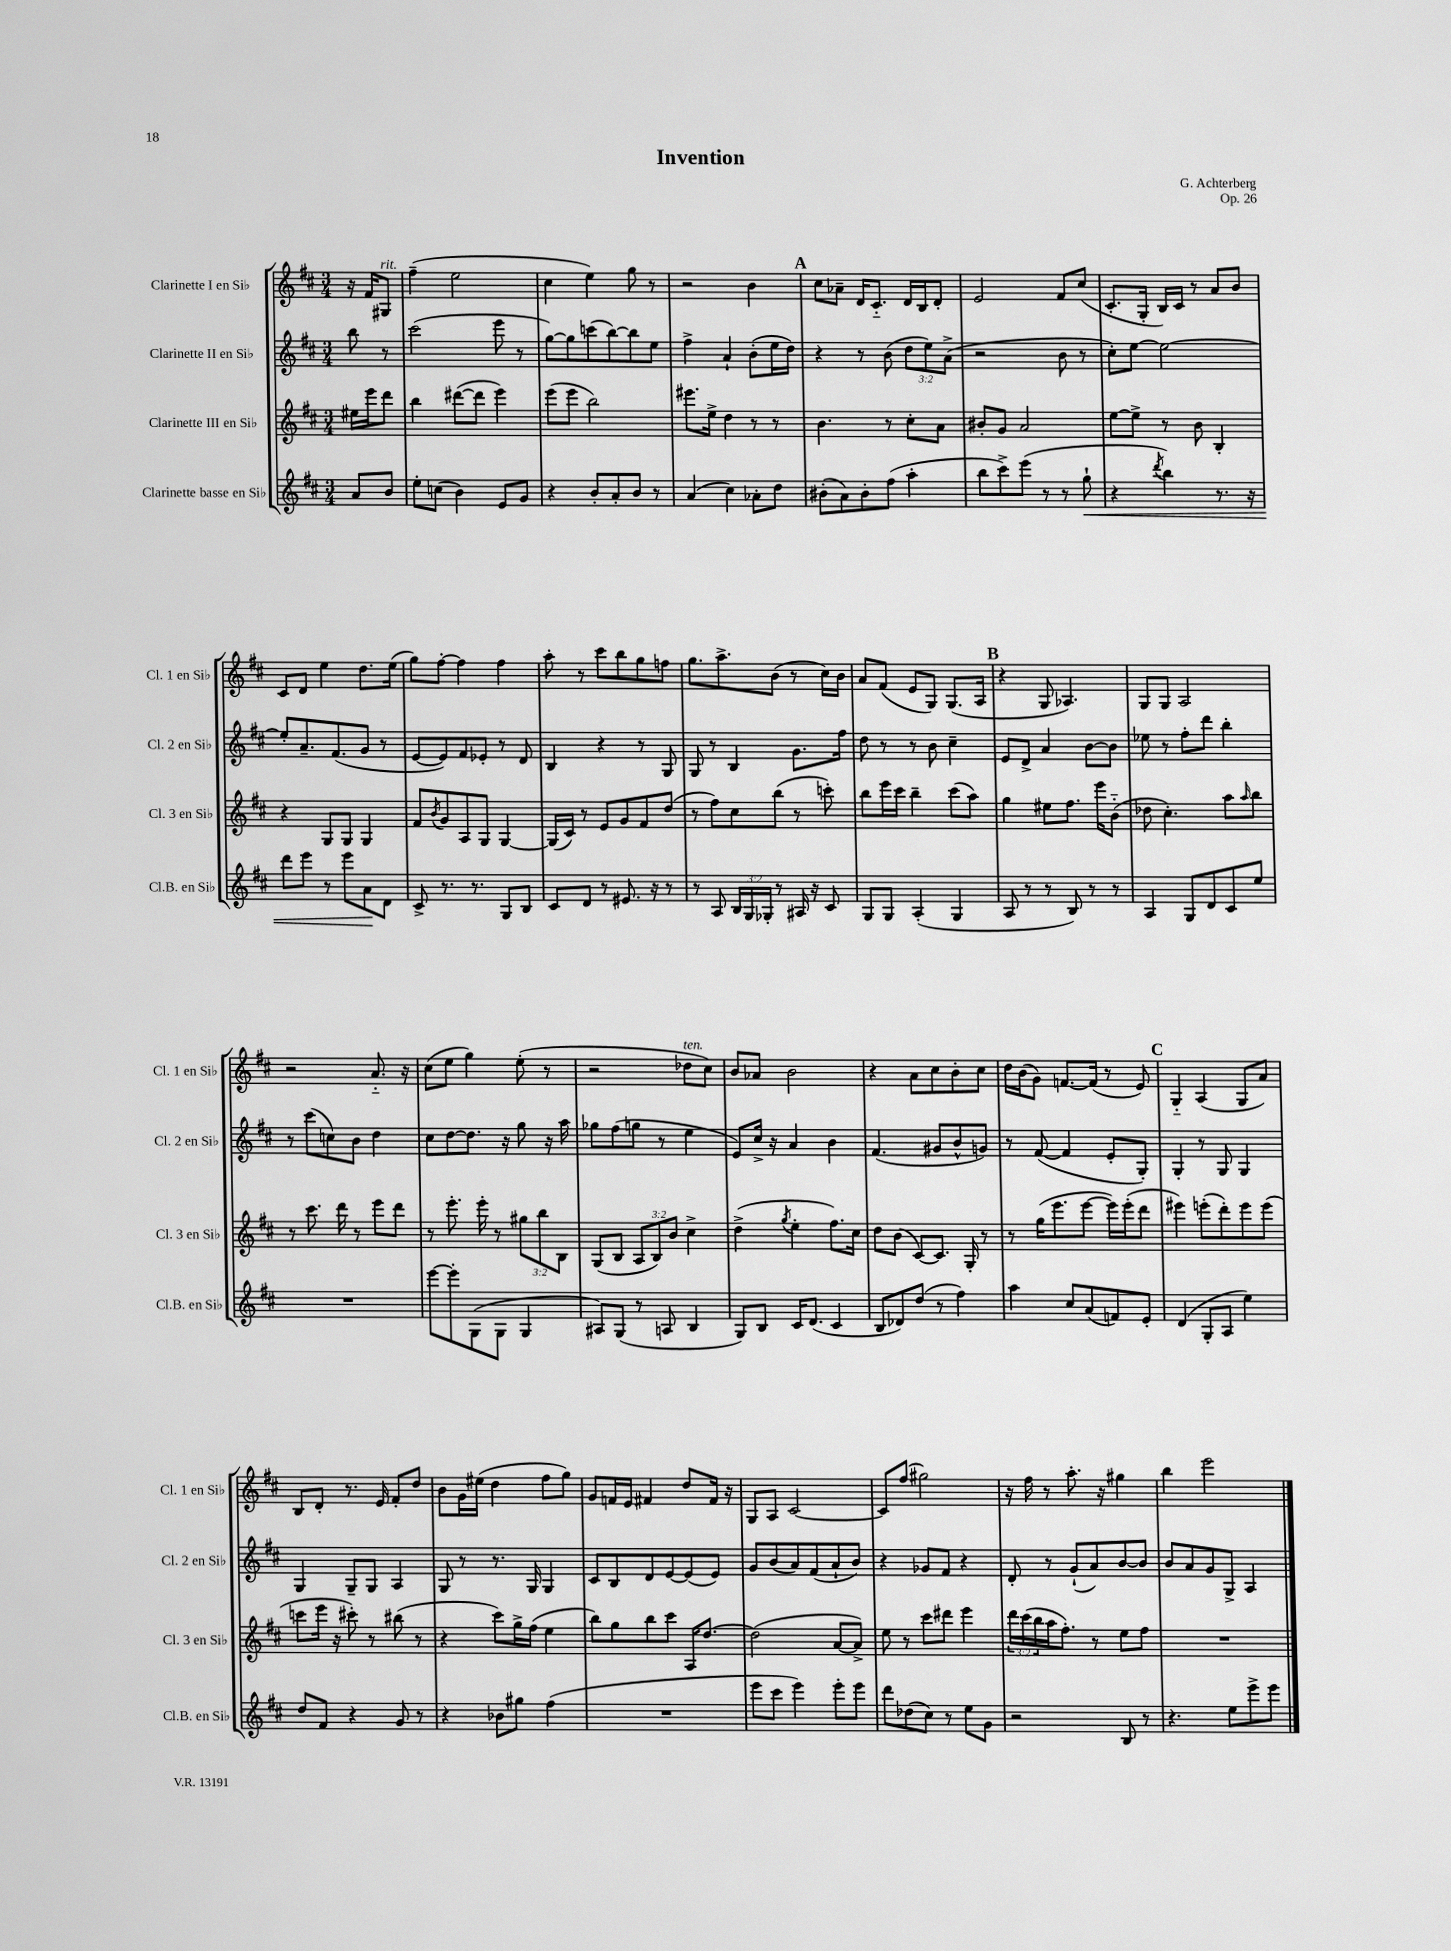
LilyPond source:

\header { title = "Invention" composer = "G. Achterberg" opus = "Op. 26" }
<<
\new StaffGroup <<
\new Staff = "s0" \with { instrumentName = "Clarinette I en Sib" shortInstrumentName = "Cl. 1 en Sib" } {
    \clef treble \key d \major \numericTimeSignature \time 3/4 \partial 4
    r16 fis'16 gis8^\markup { \italic "rit." } |
    fis''4--( e''2 |
    cis''4 e''4) g''8 r8 |
    r2 b'4 |
    \mark \markup { \bold "A" } cis''8 aes'8-- d'16 cis'8.-_ d'16 b16 d'8-. |
    e'2 fis'8 cis''8( |
    cis'8.-. g16-. b16) cis'16 r8 a'8 b'8 |
    cis'8 d'8 e''4 d''8. e''16( |
    g''8) fis''8~-. fis''4 fis''4 |
    a''8-. r8 cis'''8 b''8 g''8 f''8 |
    g''8. a''8.-> b'8( r8 cis''16) b'16 |
    a'8 fis'8( e'8 g8) g8.( a16 |
    \mark \markup { \bold "B" } r4 g8 aes4.) |
    g8 g8 a2 |
    r2 a'8.-_ r16 |
    cis''8( e''8 g''4) e''8-.( r8 |
    r2 des''8^\markup { \italic "ten." } cis''8) |
    b'8 aes'8 b'2 |
    r4 a'8 cis''8 b'8-. cis''8 |
    d''16 b'16( g'8) f'8.~ f'16( r8 e'8) |
    \mark \markup { \bold "C" } g4-_ a4( g8 a'8) |
    b8 d'8-. r8. e'16 fis'8-. d''8 |
    b'8 g'16 eis''16( d''4 fis''8 g''8) |
    g'8 f'16 e'16 fis'4 d''8 fis'16 r16 |
    g8 a8 cis'2~ |
    cis'8 fis''8( gis''2) |
    r16 fis''16 r8 a''8.-. r16 gis''4 |
    b''4 e'''2 \bar "|." |
}
\new Staff = "s1" \with { instrumentName = "Clarinette II en Sib" shortInstrumentName = "Cl. 2 en Sib" } {
    \clef treble \key d \major \numericTimeSignature \time 3/4 \override Staff.TupletNumber.text = #tuplet-number::calc-fraction-text \partial 4
    b''8 r8 |
    cis'''2( e'''8 r8 |
    g''8~) g''8 c'''8( b''8~) b''8 e''8 |
    fis''4-> a'4-! b'8-.( e''16 d''16) |
    \mark \markup { \bold "A" } r4 r8 b'8( \tuplet 3/2 { d''8 e''8) a'8->( } |
    r2 b'8 r8 |
    cis''8-.) e''8~ e''2~ |
    e''8-. a'8.-- fis'8.( g'8 r8 |
    e'8~ e'8) fis'8 ees'8-. r8 d'8 |
    b4 r4 r8 g8 |
    g8 r8 b4 g'8. fis''16 |
    d''8 r8 r8 b'8 cis''4-- |
    \mark \markup { \bold "B" } e'8 d'8-> a'4 b'8~ b'8 |
    ees''8 r8 fis''8-. d'''8 b''4-. |
    r8 cis'''8( c''8) b'8 d''4 |
    cis''8 d''8~ d''8. r16 g''8 r16 a''16 |
    ges''8 fis''8( g''8 r8 e''4 |
    e'8) cis''16-> r16 a'4 b'4 |
    fis'4.( gis'8 b'8-^ g'8) |
    r8 fis'8~( fis'4 e'8-. g8-.) |
    \mark \markup { \bold "C" } g4-. r8 g8 g4 |
    g4 g8-- g8 a4 |
    g8 r8 r8. g16 g4 |
    cis'8 b8 d'8 e'8~ e'8( e'8) |
    g'8 b'8( a'8) fis'8( a'8-! b'8) |
    r4 ges'8 fis'8 r4 |
    d'8-. r8 g'8-!( a'8) b'8~ b'8 |
    b'8 a'8 g'8 g8-> a4 \bar "|." |
}
\new Staff = "s2" \with { instrumentName = "Clarinette III en Sib" shortInstrumentName = "Cl. 3 en Sib" } {
    \clef treble \key d \major \numericTimeSignature \time 3/4 \override Staff.TupletNumber.text = #tuplet-number::calc-fraction-text \partial 4
    eis''16 e'''16 d'''8 |
    b''4 dis'''8~( dis'''8 e'''4) |
    e'''8( e'''8 b''2) |
    eis'''8. e''16-> d''4 r8 r8 |
    \mark \markup { \bold "A" } b'4. r8 cis''8-. a'8 |
    bis'8-. g'8 a'2 |
    e''8~ e''8-> r8 b'8 b4-. |
    r4 g8 g8 g4 |
    fis'8 \acciaccatura { b'8 } g'8 a8 g8 g4~ |
    g16( cis'16) r8 e'8 g'8 fis'8 d''8( |
    r8 fis''8) cis''8 b''8( r8 c'''8-.) |
    b''8 e'''16 cis'''16 b''4-- cis'''8( a''8) |
    \mark \markup { \bold "B" } g''4 eis''8 fis''8. e'''16 b'8-_( |
    des''8 cis''4.-.) a''8 \grace { a''16 } b''8 |
    r8 cis'''8. d'''16 r8 e'''8 d'''8 |
    r8 e'''8.-. e'''16-. r8 \tuplet 3/2 { gis''8 b''8 b8 } |
    g8( b8 \tuplet 3/2 { a8 b8) b'8 } cis''4-> |
    d''4->( \acciaccatura { g''8 } e''4-. fis''8.) cis''16 |
    d''8 b'8( cis'8~) cis'8. g16-. r8 |
    r8 g''16( e'''8. e'''8~ e'''16) e'''16-.( d'''8 |
    \mark \markup { \bold "C" } eis'''4) e'''8-.( d'''8-.) e'''8 e'''8( |
    c'''8 e'''16 r16 cis'''8-.) r8 bis''8( r8 |
    r4 cis'''8) g''16-> fis''16( e''4 |
    b''8) g''8 b''8 cis'''8 a16 d''8.~ |
    d''2( a'8~ a'8->) |
    e''8 r8 cis'''8 dis'''8 e'''4 |
    \tuplet 3/2 { d'''16 cis'''16( b''16 } a''16 fis''8.-.) r8 e''8 fis''8 |
    R2. \bar "|." |
}
\new Staff = "s3" \with { instrumentName = "Clarinette basse en Sib" shortInstrumentName = "Cl.B. en Sib" } {
    \clef treble \key d \major \numericTimeSignature \time 3/4 \override Staff.TupletNumber.text = #tuplet-number::calc-fraction-text \partial 4
    a'8 b'8 |
    e''8-. c''8( b'4) e'8 g'8 |
    r4 b'8-. a'8-. b'8 r8 |
    a'4( cis''4) aes'8-. d''8 |
    \mark \markup { \bold "A" } bis'8-.( a'8) bis'8-. fis''8( a''4-. |
    b''8 cis'''8->) e'''8( r8 r8 g''8-!\< |
    r4 \acciaccatura { d'''8 } b''4) r8. r16 |
    d'''8 e'''8 r8 e'''8 a'8\! d'8 |
    cis'8-> r8. r8. g8 b8 |
    cis'8 d'8 r8 eis'8. r16 r8 |
    r8 a8 \tuplet 3/2 { b16 g16 ges16-. } r8 ais16 r16 cis'8 |
    g8 g8 a4-.( g4 |
    \mark \markup { \bold "B" } a8 r8 r8 b8) r8 r8 |
    a4 g8 d'8 cis'8 e''8 |
    R2. |
    e'''8~ e'''8-. g8( g8 g4 |
    ais8) g8( r8 a8 b4 |
    g8) b8 cis'16 d'8.( cis'4 |
    b8 des'8) d''8( r8 fis''4) |
    a''4 cis''8 a'8( f'8) e'8-. |
    \mark \markup { \bold "C" } d'4( g8-. a8 e''4) |
    d''8 fis'8 r4 g'8 r8 |
    r4 bes'8 gis''8 fis''4( |
    R2. |
    e'''8 cis'''8 e'''4) e'''8-. e'''8 |
    d'''8 des''8( cis''8) r8 e''8 g'8 |
    r2 b8 r8 |
    r4. e''8 e'''8-> e'''8 \bar "|." |
}
>>
>>
\layout { \context { \Score \remove "Bar_number_engraver" } }
